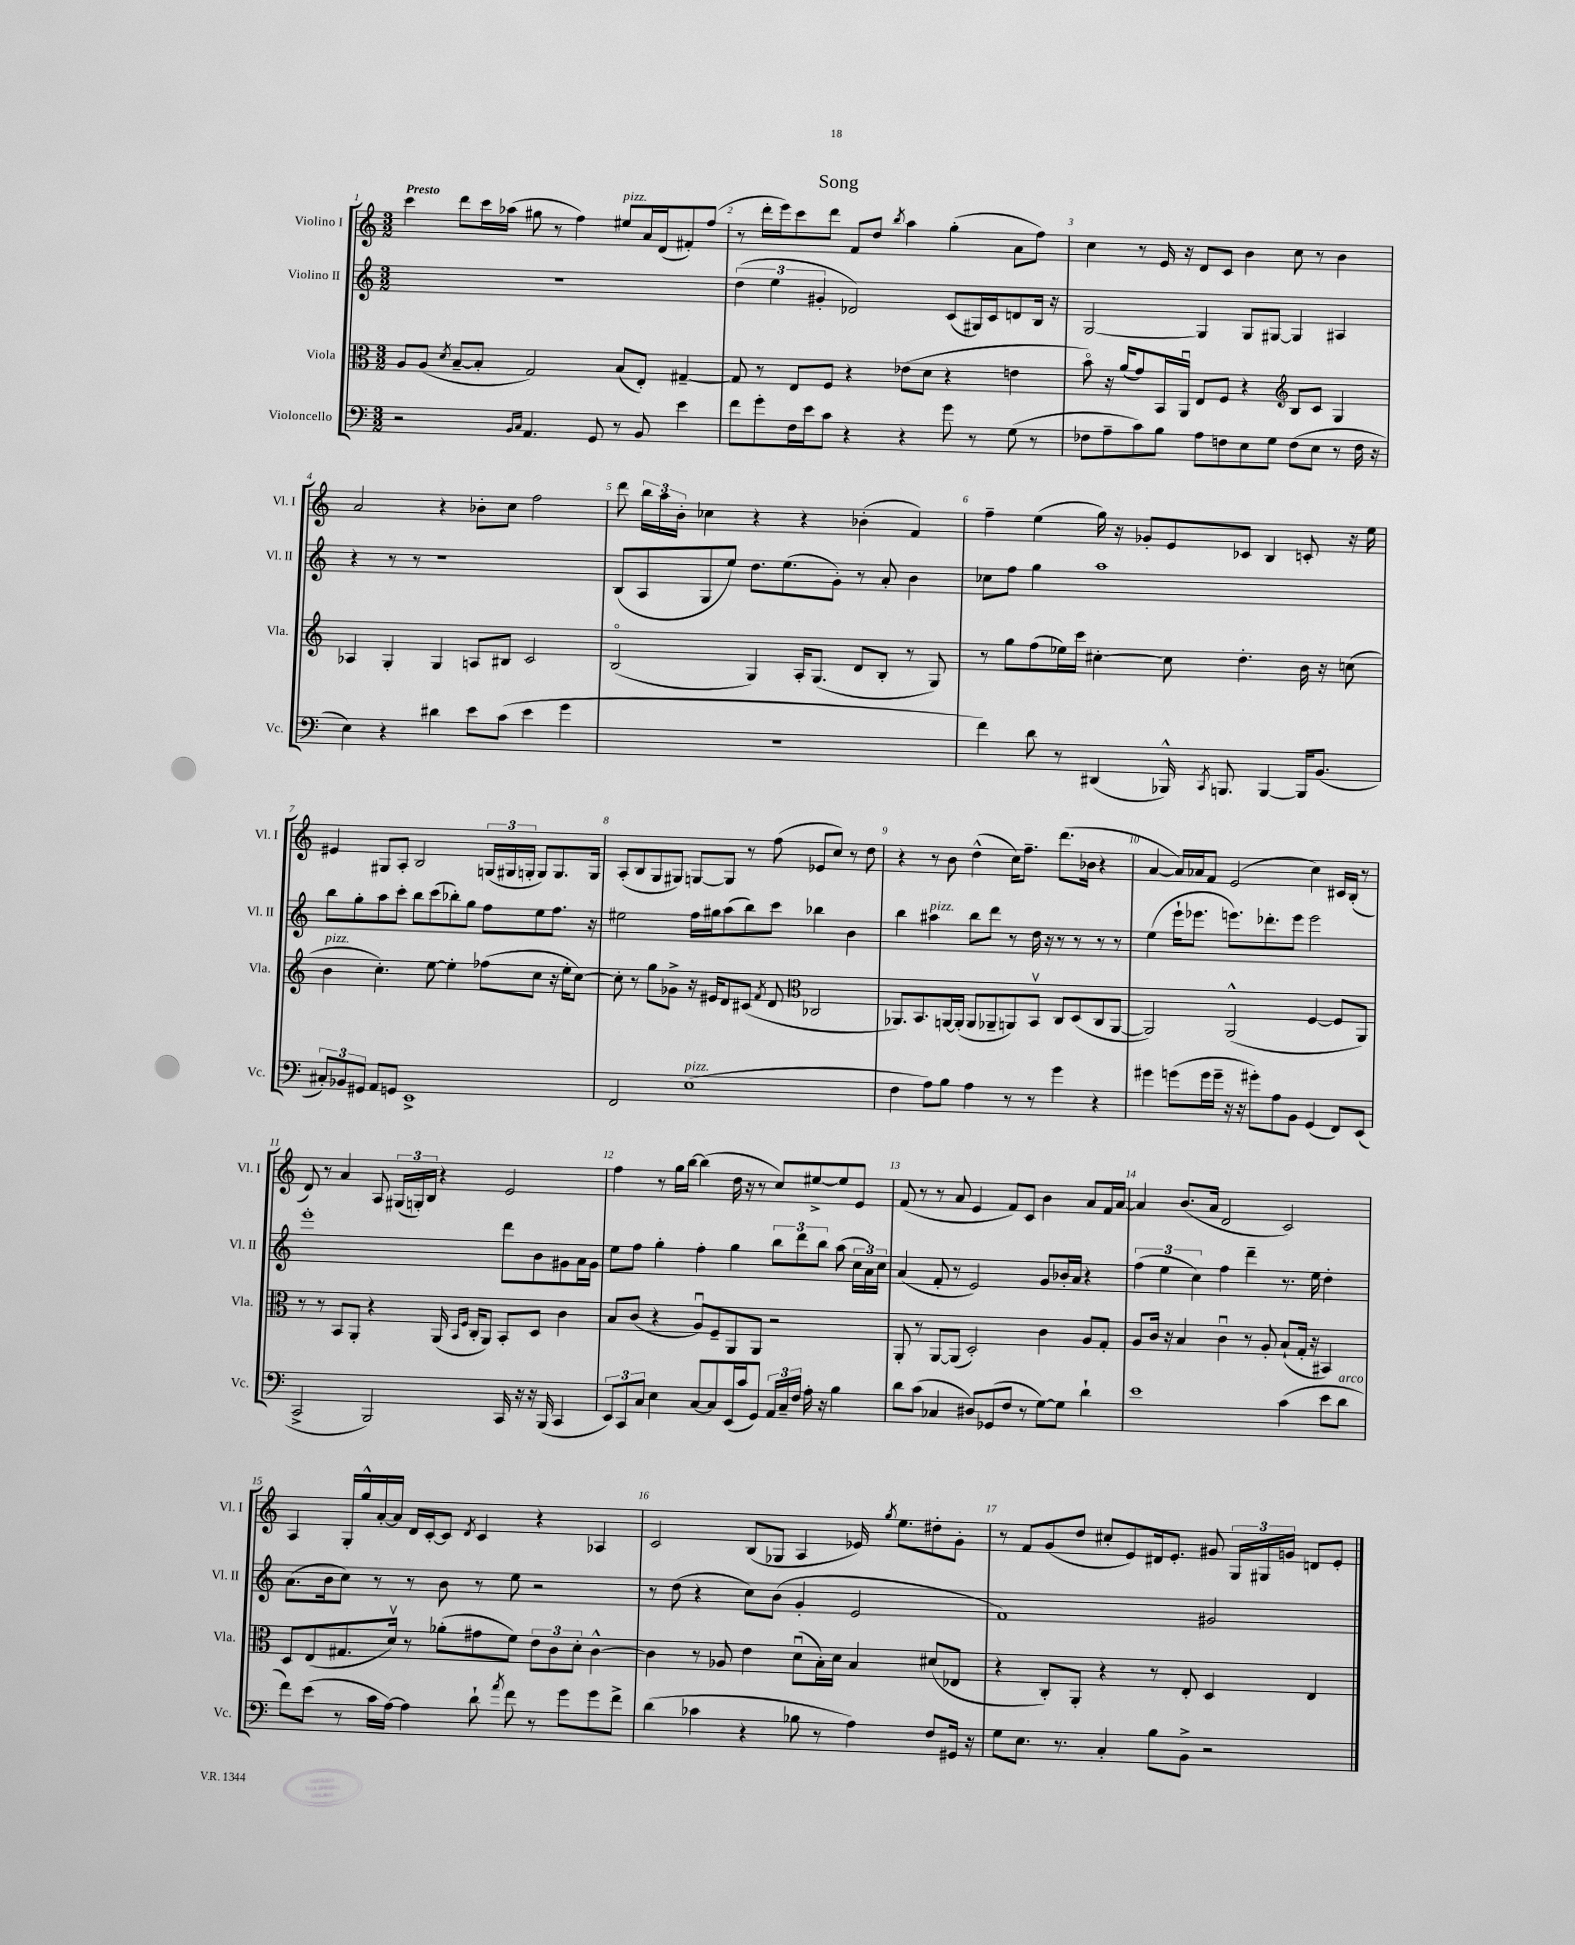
\header { title = "Song" }
<<
\new StaffGroup <<
\new Staff = "s0" \with { instrumentName = "Violino I" shortInstrumentName = "Vl. I" } {
    \clef treble \key c \major \numericTimeSignature \time 3/2 \tempo "Presto"
    \autoBeamOff c'''4 d'''8[ c'''16 aes''16]( gis''8 r8 f''4) eis''8[^\markup { \italic "pizz." } a'16 d'16( fis'8-.) f''8]( |
    r8 d'''16[-. e'''16) c'''8 d'''8] f'8[ d''8] \acciaccatura { b''8 } a''4 g''4-.( a'8[ f''8]) |
    c''4 r8 e'16 r16 d'8[ c'8] b'4 c''8 r8 b'4 |
    a'2 r4 bes'8[-. c''8] f''2 |
    d'''8 \tuplet 3/2 { b''16[ a''16 b'16]-. } ces''4 r4 r4 bes'4-.( f'4) |
    f''4-- e''4( g''16) r16 ges'8[-. e'8 ces'8] b4 c'8-. r16 e''16 |
    eis'4 gis8[ a8]-. b2 \tuplet 3/2 { g16[( gis16 g16]-. } g8[) g8. g16] |
    a8[-.( b8 g8 gis8]) g8[~ g8] r8 f''8( ees'8[ c''8]) r8 d''8 |
    r4 r8 b'8 d''4-^( c''16[) f''8.]-- d'''8.[( bes'16] r4 |
    a'4~ a'16[) aes'16 f'8] e'2( c''4) cis'16[ b16]-.( r8 |
    d'8) r8 a'4 a8 \tuplet 3/2 { gis16[( g16-.) b16] } r4 e'2 |
    f''4 r8 g''16[ b''16]~ b''4( d''16 r16 r8 c''8[) eis''8~-> eis''8 e'8] |
    f'8( r8 r8 a'8 e'4 f'8[) c'8] b'4 a'8[ f'16 a'16]~ |
    a'4 b'8.[( a'16] d'2 c'2) |
    a4 g16[-. g''16-^ a'16~-. a'16] d'16[ c'16~-. c'8] \acciaccatura { d'8 } c'4 r4 aes4 |
    c'2 b8[( ges8] a4 ees'16) \acciaccatura { g''8 } e''8.[ dis''8-. g'8]-. |
    r8 f'8[ g'8( d''8] cis''8[-. e'8) dis'16 e'8.]-. gis'8 \tuplet 3/2 { g16[ gis16 g'16] } d'8[ e'8]-. \bar "|." |
}
\new Staff = "s1" \with { instrumentName = "Violino II" shortInstrumentName = "Vl. II" } {
    \clef treble \key c \major \numericTimeSignature \time 3/2
    \autoBeamOff R1. |
    \tuplet 3/2 { d''4( e''4 gis'4-. } des'2) c'8[( gis16) c'16 d'8 b16] r16 |
    g2~ g4 g8[ gis8]~ gis4 ais4 |
    r4 r8 r8 r1 |
    b8[( a8 g8 e''8]) d''8.[ e''8.( g'8]-.) r8 a'8-. b'4 |
    ces''8[ f''8] g''4 a''1 |
    b''8[ g''8-. a''8 c'''8]-. b''8[ c'''8( bes''8-.) g''8] f''8[ e''8 f''8.] r16 |
    eis''2 f''16[ gis''16 a''8( b''8) c'''8] bes''4 b'4 |
    b''4 ais''4^\markup { \italic "pizz." } b''8[ d'''8] r8 d''16 r16 r8 r8 r8 r8 |
    e''4( e'''16[-! ees'''8.] e'''8.[) des'''8.-. e'''8] e'''2 |
    e'''1-. d'''8[ b'8 gis'8 a'16 gis'16] |
    e''8[ f''8] g''4-. f''4-. g''4 \tuplet 3/2 { b''8[ d'''8 b''8] } a''8( \tuplet 3/2 { c''16[ a'16) c''16] } |
    a'4( f'8-. r8 e'2) g'8[ bes'16-. a'16] r4 |
    \tuplet 3/2 { f''4( e''4 c''4) } f''4 d'''4-- r8. e''16 d''4-. |
    a'8.[( b'16 c''8]) r8 r8 b'8 r8 e''8 r2 |
    r8 d''8( r4 c''8[) b'8]( g'4-. e'2 |
    f'1) gis'2 \bar "|." |
}
\new Staff = "s2" \with { instrumentName = "Viola" shortInstrumentName = "Vla." } {
    \clef alto \key c \major \numericTimeSignature \time 3/2
    \autoBeamOff a8[ a8]( \acciaccatura { d'8 } b8[~-- b8]-. g2) b8[( e8]-.) gis4~-- |
    gis8 r8 e8[ f8] r4 ees'8[( d'8] r4 e'4 |
    b'8\flageolet) r16 a'16[( g'8) b,16 a,16]\downbow e8[ f8] r4 \clef treble b8[ c'8] g4 |
    aes4 g4-. g4 a8[ bis8] c'2 |
    b2\flageolet( g4) a16[-. g8.]( d'8[ b8]-. r8 g8) |
    r8 g''8[ f''8( ees''16) c'''16] cis''4~-. cis''8 d''4.-. b'16 r16 c''8( |
    b'4^\markup { \italic "pizz." } c''4.-.) e''8~ e''4-. fes''8[( c''8] r16 e''16[-. c''8]~) |
    c''8-. r8 g''8[ ges'8]-> r16 eis'16[ d'8 cis'8]( \acciaccatura { f'8 } d'8 \clef alto ces2 |
    aes,8.[) b,8. a,16~ a,16]-.( a,8[ aes,8-- a,8) b,8]\upbow c8[ d8( c8 a,8]~ |
    a,2) a,2-^( f4~ f8[ a,8]) |
    r8 r8 b,8[ a,8]-. r4 a,16( \grace { b,16[ f16] } c16[-. a,8]) b,8[-. d8] c'4 |
    b8[ c'8]( r4 a8[\downbow) f8-- a,8 a,8] r2 |
    a,8-. r8 a,8[~ a,8]( d2-.) c'4 a8[ g8]-. |
    a8[ c'16] r16 b4 c'4\downbow r8 a8-. b8[-!( g16]-. r16 bis,4) |
    d8[ e8( gis8. d'16]\upbow) r8 aes'8[-.( gis'8 f'8]) \tuplet 3/2 { e'8[ c'8 d'8]-. } c'4~-^ |
    c'4 r8 aes8 e'4 d'8[\downbow( b16-.) d'16] b4 dis'8[( ees8] |
    r4 c8[-.) a,8]-. r4 r8 e8-. d4 e4 \bar "|." |
}
\new Staff = "s3" \with { instrumentName = "Violoncello" shortInstrumentName = "Vc." } {
    \clef bass \key c \major \numericTimeSignature \time 3/2
    \autoBeamOff r2 \grace { b,16[ c16] } a,4. g,8 r8 b,8 e'4 |
    f'8[ g'8-. f16 e'16 c'8] r4 r4 g'8 r8 g8( r8 |
    fes8[ a8-- c'8) b8] a8[ f8 e8 g8] f8[( e8] r8 f16 r16 |
    e4) r4 dis'4 e'8[ c'8]( e'4 g'4 |
    R1. |
    f'4) d'8 r8 dis,4( bes,,16-^) \acciaccatura { c,8 } b,,8. b,,4~ b,,16[ b,8.]( |
    \tuplet 3/2 { cis8[-.) bes,8 gis,8] } a,8[ g,8] e,1-> |
    f,2 e1^\markup { \italic "pizz." }( |
    f4 a8[) b8] a4 r8 r8 g'4 r4 |
    gis'4 g'8[( g'16 g'16]-- r16 r16 gis'8[-.) a8 b,8] g,4( f,8[) e,8]( |
    c,2-> b,,2) c,16 r16 r16 b,,16( c,4 |
    \tuplet 3/2 { e,8[) c,8 c8] } e4 c8[~ c8 e,16( c'16 g,8]) \tuplet 3/2 { a,16[ c16-- f16] } a16-. r16 b4 |
    d'8[ c'8]( ces4 dis8[) ges,8( f8] r8 g8[~) g8] d'4-! |
    e'1 c'4( e'8[ d'8]^\markup { \italic "arco" } |
    f'8[) e'8]( r8 c'16[ a16]~) a4 d'8-! \acciaccatura { a'8 } f'8 r8 g'8[ g'8 f'8]-> |
    d'4( ces'4 r4 bes8 r8 a4) f8[ gis,16] r16 |
    g8[ e8.] r8. c4-. b8[ b,8]-> r2 \bar "|." |
}
>>
>>
\layout { \context { \Score \override BarNumber.break-visibility = ##(#f #t #t) barNumberVisibility = #all-bar-numbers-visible } }
